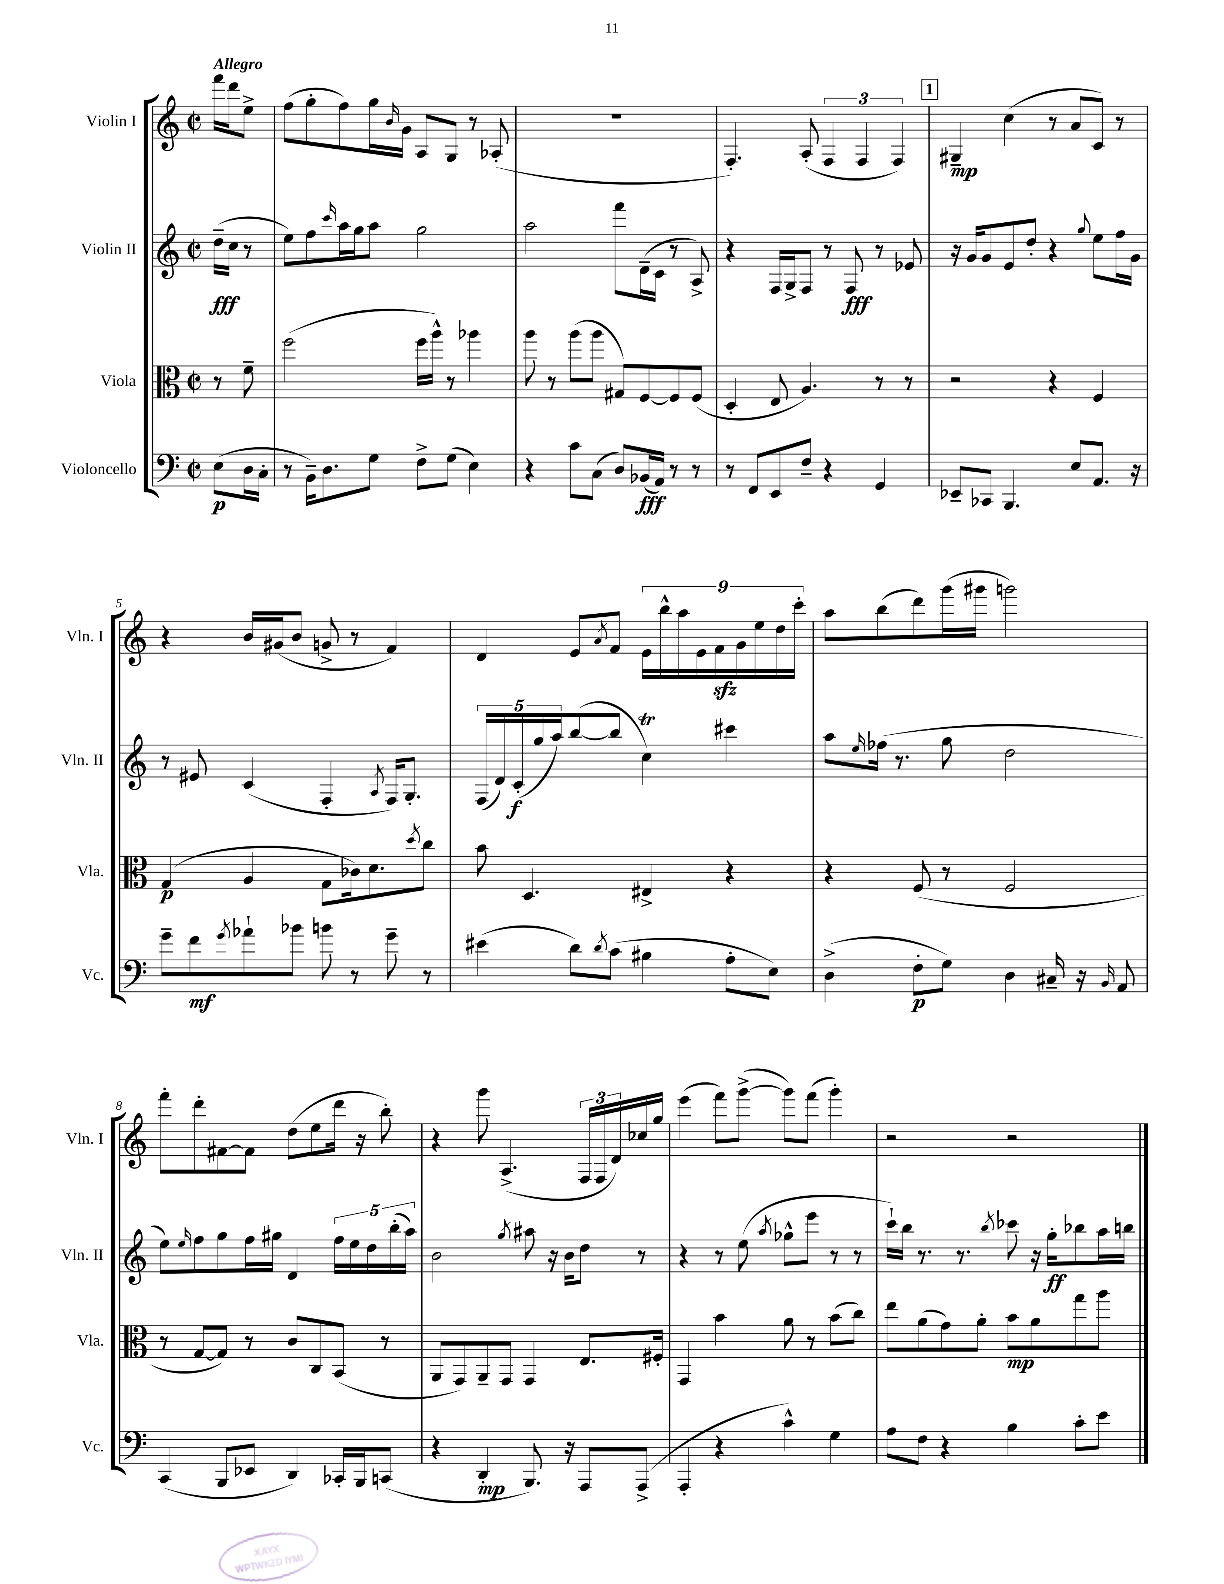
<<
\new StaffGroup <<
\new Staff = "s0" \with { instrumentName = "Violin I" shortInstrumentName = "Vln. I" } {
    \clef treble \key c \major \defaultTimeSignature \time 2/2 \partial 4 \tempo "Allegro"
    f'''16 d'''16 e''8-> |
    f''8( g''8-. f''8) g''16 \grace { b'16 } g'16 a8 g8 r8 aes8-.( |
    R1 |
    f4.-.) a8-.( \tuplet 3/2 { f4 f4 f4) } |
    \mark \markup { \box "1" } gis4--\mp c''4( r8 a'8 c'8) r8 |
    r4 b'16 gis'16( b'8 g'8-> r8 f'4) |
    d'4 e'8 \acciaccatura { a'8 } f'8 \tuplet 9/8 { e'16 b''16-^ a''16 e'16 f'16\sfz g'16 e''16 d''16 c'''16-. } |
    a''8 b''8( d'''8) g'''16( gis'''16 g'''2) |
    f'''8-. d'''8-. fis'8~ fis'8 d''8( e''8 d'''16 r16 b''8-.) |
    r4 g'''8 a4.->( \tuplet 3/2 { f16 f16 d'16) } ces''16 g''16 |
    e'''4( f'''8) g'''8~->( g'''8) f'''8( g'''4-.) |
    r2 r2 \bar "|." |
}
\new Staff = "s1" \with { instrumentName = "Violin II" shortInstrumentName = "Vln. II" } {
    \clef treble \key c \major \defaultTimeSignature \time 2/2 \partial 4
    d''16--\fff( c''16 r8 |
    e''8) f''8 \grace { c'''16 } a''16 g''16 a''8 g''2 |
    a''2 f'''8 d'16--( c'16 r8 a8->) |
    r4 f16 g16-> f8 r8 f8\fff r8 ees'8 |
    \mark \markup { \box "1" } r16 g'16 g'8 e'8 d''8-. r4 \appoggiatura { g''8 } e''8 f''16 g'16 |
    r8 eis'8 c'4( f4-. \acciaccatura { a8 } f16) g8.-. |
    \tuplet 5/4 { f16( d'16) c'16-.\f( g''16 a''16) } b''8~( b''8 c''4\trill) cis'''4 |
    a''8 \grace { e''16 } fes''16( r8. g''8 d''2 |
    e''8) \grace { e''16 } f''8 g''8 f''16 gis''16 d'4 \tuplet 5/4 { f''16 e''16 d''16 b''16-.( a''16) } |
    b'2 \acciaccatura { g''8 } ais''8 r16 b'16 d''8 r8 |
    r4 r8 e''8( \acciaccatura { a''8 } ges''8-^ e'''8 r8 r8 |
    c'''16-!) b''16 r8. r8. \acciaccatura { b''8 } ces'''8 r16 g''16-.\ff bes''8 a''16 b''16 \bar "|." |
}
\new Staff = "s2" \with { instrumentName = "Viola" shortInstrumentName = "Vla." } {
    \clef alto \key c \major \defaultTimeSignature \time 2/2 \partial 4
    r8 f'8-- |
    f''2( f''16 a''16-^) r8 aes''4 |
    a''8 r8 a''8( a''8 gis8) f8~ f8 f8( |
    d4-. e8 a4.) r8 r8 |
    \mark \markup { \box "1" } r2 r4 f4 |
    g4\p( a4 g8 ces'16) d'8. \acciaccatura { d''8 } c''8 |
    b'8 d4. eis4-> r4 |
    r4 f8( r8 f2 |
    r8 g8~ g8) r8 c'8 c8 b,8( r8 |
    a,8 g,8) a,8-- g,8 g,4 e8. fis16-. |
    g,4 b'4 a'8 r8 b'8( c''8) |
    e''8 a'8( g'8) a'8-. b'8\mp a'8 g''8 a''8 \bar "|." |
}
\new Staff = "s3" \with { instrumentName = "Violoncello" shortInstrumentName = "Vc." } {
    \clef bass \key c \major \defaultTimeSignature \time 2/2 \partial 4
    e8\p( d16 c16-. |
    r8 b,16--) d8. g8 f8-> g8( e4) |
    r4 c'8 c8( d8) bes,16\fff( a,16) r8 r8 |
    r8 f,8 e,8 f8-- r4 g,4 |
    \mark \markup { \box "1" } ees,8-- ces,8 b,,4. e8 a,8. r16 |
    g'8-- f'8\mf \acciaccatura { g'8 } aes'8-! bes'8 b'8 r8 g'8-- r8 |
    eis'4( d'8) \acciaccatura { d'8 } c'8( bis4 a8-. e8) |
    d4->( f8-.\p g8) d4 cis16-- r16 \grace { b,16 } a,8 |
    c,4( b,,8 ees,8 d,4) ces,16-. b,,16 c,8( |
    r4 d,4-.\mp b,,8.) r16 a,,8 a,,8->( |
    a,,4-. r4 c'4-^) g4 |
    a8 f8 r4 b4 c'8-. e'8 \bar "|." |
}
>>
>>
